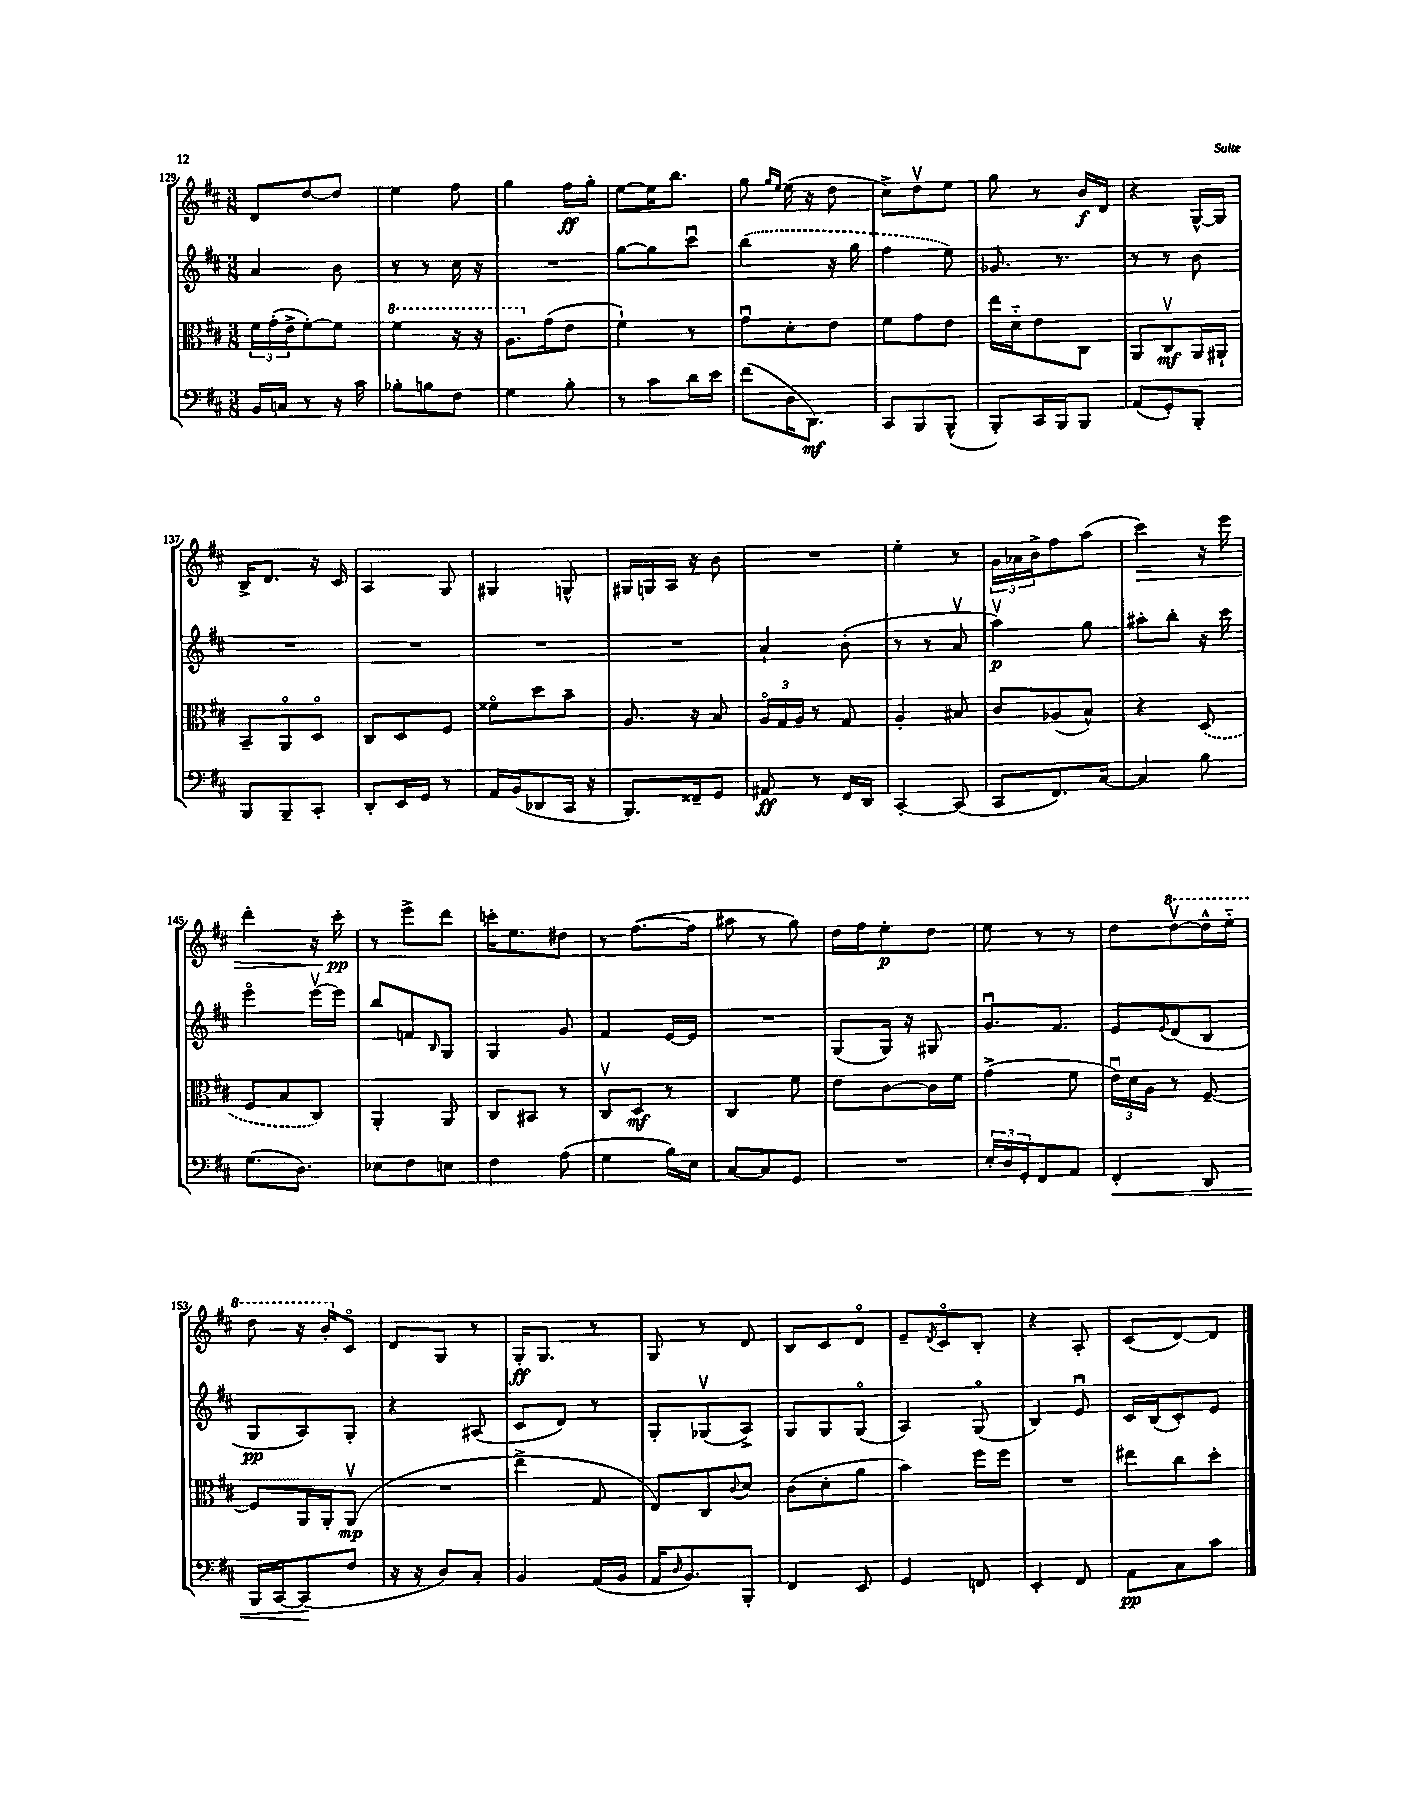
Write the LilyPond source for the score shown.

<<
\new StaffGroup <<
\new Staff = "s0" {
    \clef treble \key d \major \numericTimeSignature \time 3/8
    d'8 d''8~ d''8 |
    e''4 fis''8 |
    g''4 fis''16\ff g''16-. |
    e''8~ e''16 b''8. |
    g''8 \grace { g''16 e''16 } e''16( r16 d''8 |
    cis''8->) d''8\upbow e''8 |
    g''8 r8 b'16\f d'16 |
    r4 g16~-^ g16 |
    b16-> d'8. r16 cis'16 |
    a4 g8 |
    gis4 g8-^ |
    gis16 g16 a16 r16 b'8 |
    R4. |
    e''4-. r8 |
    \tuplet 3/2 { g'16 aes'16 b'16-> } fis''8 a''8( |
    cis'''4\>) r16 e'''16 |
    d'''4-. r16 cis'''16-.\pp\! |
    r8 e'''8-> d'''8 |
    c'''16-. e''8. dis''8 |
    r8 fis''8.~( fis''16 |
    ais''8 r8 g''8) |
    d''16 fis''16 e''8-.\p d''8 |
    e''8 r8 r8 |
    d''8 \ottava #1 d'''8~\upbow d'''16-^ e'''16-_ |
    d'''8 r16 b''16-. \ottava #0 cis'8\flageolet |
    d'8 g8 r8 |
    g16-.\ff g8. r8 |
    g8 r8 d'8 |
    b8 cis'8 d'8\flageolet |
    e'8-- \acciaccatura { d'8 } cis'8\flageolet b8-. |
    r4 a8-. |
    cis'8( d'8~) d'8 \bar "|." |
}
\new Staff = "s1" {
    \clef treble \key d \major \numericTimeSignature \time 3/8
    a'4 b'8 |
    r8 r8 cis''16 r16 |
    R4. |
    g''8~ g''8 cis'''8\downbow |
    \once \slurDashed b''4( r16 g''16 |
    fis''4 e''8) |
    ges'8. r8. |
    r8 r8 b'8 |
    R4. |
    R4. |
    R4. |
    R4. |
    a'4-! b'8-.( |
    r8 r8 a'8\upbow |
    a''4\upbow\p) g''8 |
    ais''8-. b''8-. r16 cis'''16 |
    e'''4\flageolet e'''16~\upbow e'''16 |
    b''8 f'8 \grace { b16 } g8 |
    g4 g'8 |
    fis'4 e'16~ e'16 |
    R4. |
    g8( g16) r16 gis8 |
    g'8.\downbow fis'8. |
    e'8 \appoggiatura { e'8 } d'8( b8 |
    g8\pp a8) g8-. |
    r4 ais8( |
    cis'8 d'8) r8 |
    g8-. ges8\upbow( a8->) |
    g8 g8 g8\flageolet( |
    a4) g8\flageolet( |
    b4) e'8\downbow |
    cis'16 b16( cis'8-.) e'8 \bar "|." |
}
\new Staff = "s2" {
    \clef alto \key d \major \numericTimeSignature \time 3/8
    \tuplet 3/2 { fis'16 g'16-.( e'16-> } fis'8~-.) fis'8 |
    \ottava #1 fis''4 r16 r16 |
    a'8. \ottava #0 g'16( e'8 |
    fis'4-!) r8 |
    g'8\downbow d'8-. e'8 |
    fis'8 g'8 e'8 |
    e''16 d'16-_ e'8 cis8 |
    a,8 cis8\upbow\mf a,16 ais,16-! |
    b,8-- a,8\flageolet d8\flageolet |
    cis8 d8 fis8 |
    fisis'8\flageolet d''8 b'8-- |
    a8. r16 b8 |
    \tuplet 3/2 { a16\flageolet g16 a16 } r8 g8 |
    a4-. bis8 |
    cis'8 aes8( b8-^) |
    r4 \once \slurDashed d8( |
    fis8 b8 cis8) |
    a,4-. a,8 |
    cis8 bis,8 r8 |
    cis8\upbow d8\mf r8 |
    cis4 fis'8 |
    e'8 cis'8~ cis'16 fis'16 |
    g'4->( fis'8 |
    \tuplet 3/2 { e'16\downbow) d'16 a16 } r8 fis8~-- |
    fis8 a,16 a,16-. a,8\upbow\mp( |
    R4. |
    e''4-> g8 |
    e8) cis8 \appoggiatura { cis'8 } d'8 |
    cis'8( d'8-. a'8 |
    b'4) fis''16 fis''16 |
    R4. |
    eis''8 cis''8 d''8-. \bar "|." |
}
\new Staff = "s3" {
    \clef bass \key d \major \numericTimeSignature \time 3/8
    b,16 c16 r8 r16 cis'16 |
    bes8-. b8 fis8 |
    g4 b8-. |
    r8 cis'8 d'16 e'16 |
    fis'8( d16 d,8.\mf) |
    cis,8 b,,8 b,,8-^( |
    b,,8-.) cis,16 b,,16 b,,8 |
    a,8( g,8-.) b,,8-. |
    b,,8 b,,8-- cis,8-. |
    d,8-. e,16 g,16 r8 |
    a,16 b,16( des,8 cis,16 r16 |
    b,,8.) fisis,16-- g,8 |
    ais,8\ff r8 fis,16 d,16 |
    cis,4~-. cis,8( |
    cis,8 fis,8.) cis16~ |
    cis4 b8 |
    g8.( d8.) |
    ees8 fis8 e8 |
    fis4 a8( |
    g4 b16) e16 |
    cis8~ cis8 g,8 |
    R4. |
    \tuplet 3/2 { e16-. d16 g,16-. } fis,8 a,8 |
    fis,4-.\< d,8 |
    b,,16 cis,16~ cis,8\!( fis8 |
    r16 r16 d8) cis8-. |
    b,4 a,16( b,16 |
    a,16 \grace { d16 } b,8.) b,,8-. |
    fis,4 e,8 |
    g,4 f,8 |
    e,4-. fis,8 |
    a,8\pp cis8 cis'8 \bar "|." |
}
>>
>>
\layout { \context { \Score currentBarNumber = #129 } }
